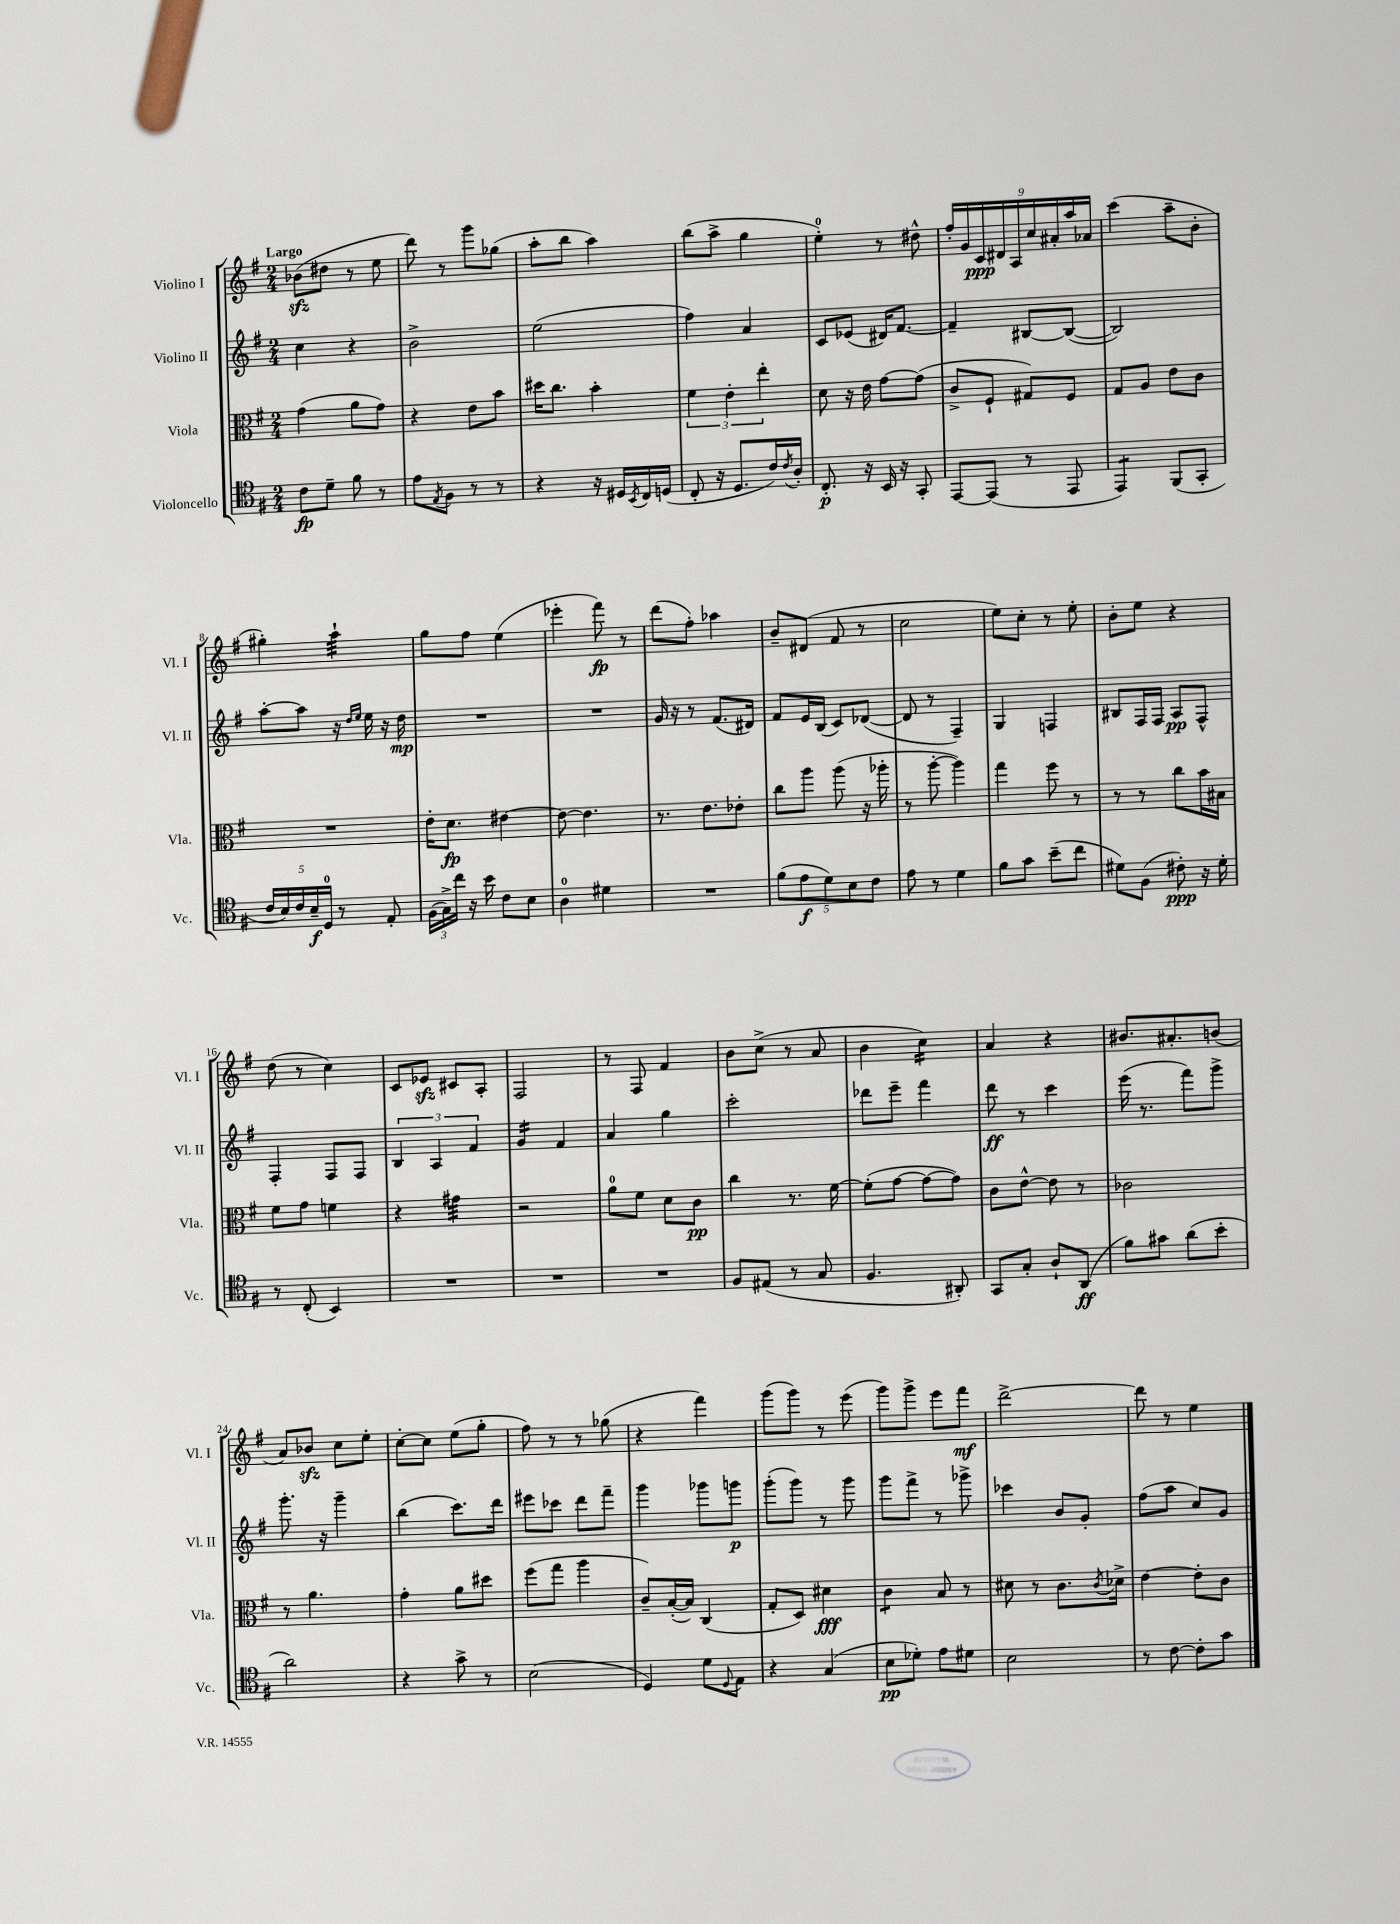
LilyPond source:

<<
\new StaffGroup <<
\new Staff = "s0" \with { instrumentName = "Violino I" shortInstrumentName = "Vl. I" } {
    \clef treble \key g \major \numericTimeSignature \time 2/4 \tempo "Largo"
    bes'8\sfz( dis''8 r8 e''8 |
    d'''8) r8 g'''8 ges''8( |
    a''8-. b''8 a''4) |
    b''8( a''8-> g''4 |
    e''4-0-.) r8 dis''8-^ |
    \tuplet 9/8 { fis''16-. g'16 c'16\ppp dis'16 a16 c''16 ais'16-. a''16 aes'16 } |
    c'''4( a''8-- b'8-. |
    gis''4-.) a''4:32-! |
    g''8 fis''8 e''4( |
    ees'''4-. fis'''8\fp) r8 |
    d'''8( fis''8-.) aes''4 |
    b'8-- dis'8( fis'8 r8 |
    c''2 |
    e''8) c''8-. r8 e''8-. |
    b'8-. e''8 r4 |
    d''8( r8 c''4) |
    c'8 ees'8\sfz cis'8 a8-. |
    fis2 |
    r8 fis8 fis'4 |
    b'8 c''8->( r8 a'8 |
    b'4 c''4:16) |
    a'4 r4 |
    bis'8. ais'8.-. b'8( |
    a'8) bes'8\sfz c''8 e''8-. |
    c''8~-. c''8 e''8( g''8-. |
    fis''8) r8 r8 ges''8( |
    r4 fis'''4) |
    g'''8( g'''8) r8 e'''8( |
    g'''8) g'''8-> e'''8 fis'''8\mf |
    d'''2~-> |
    d'''8 r8 e''4 \bar "|." |
}
\new Staff = "s1" \with { instrumentName = "Violino II" shortInstrumentName = "Vl. II" } {
    \clef treble \key g \major \numericTimeSignature \time 2/4
    c''4 r4 |
    b'2-> |
    e''2( |
    fis''4) a'4 |
    c'8 ees'8( dis'16) fis'8.~ |
    fis'4-- bis8~ bis8~( |
    bis2) |
    a''8~-. a''8 r16 \grace { d''16 e''16 } e''16 r16 d''16\mp |
    R2 |
    R2 |
    g'16 r16 r8 fis'8.( dis'16) |
    fis'8 e'16 b16( c'8) des'8~( |
    des'8 r8 fis4--) |
    g4 f4 |
    bis8 fis16 fis16 a8\pp fis8-^ |
    fis4-. fis8 fis8 |
    \tuplet 3/2 { b4 a4 fis'4 } |
    g'4:16 fis'4 |
    a'4 g''4 |
    c'''2-. |
    des'''8 e'''8-- fis'''4 |
    d'''8\ff r8 c'''4 |
    e'''16( r8. fis'''8) g'''8-> |
    g'''8.-. r16 g'''4-- |
    b''4( c'''8.) d'''16 |
    eis'''8 ces'''8 d'''8 fis'''8-- |
    g'''4 ges'''8 g'''8\p |
    g'''8-.( g'''8) r8 g'''8 |
    g'''8 fis'''8-> r8 ges'''8-> |
    ces'''4 b'8 g'8-. |
    fis''8( a''8 c''8) g'8 \bar "|." |
}
\new Staff = "s2" \with { instrumentName = "Viola" shortInstrumentName = "Vla." } {
    \clef alto \key g \major \numericTimeSignature \time 2/4
    g'4( a'8 g'8) |
    r4 e'8 b'8 |
    dis''16 c''8. b'4-. |
    \tuplet 3/2 { fis'4 e'4-. e''4-. } |
    d'8 r16 e'16 g'8~ g'8( |
    c'8-> fis8-! gis8) fis8 |
    g8 a8 e'8 c'8 |
    R2 |
    e'16-. d'8.\fp eis'4~ |
    eis'8~ eis'4. |
    r8. e'8. ees'8-. |
    c''8 a''8 a''8( r16 aes''16-. |
    r8 a''8~-. a''4) |
    g''4 fis''8 r8 |
    r8 r8 c''8 b'16 bis16 |
    fis'8 g'8 f'4 |
    r4 gis'4:32 |
    r2 |
    a'8-0 fis'8 d'8 c'8\pp |
    c''4 r8. fis'16~ |
    fis'8-.( g'8~ g'8~ g'8) |
    c'8 e'8~-^ e'8 r8 |
    ces'2 |
    r8 a'4. |
    g'4-. a'8 dis''8 |
    fis''8( g''8 a''4 |
    c'8--) b16~-.( b16) c4( |
    g8-. d8) dis'4\fff |
    c'4:8 b8 r8 |
    dis'8 r8 c'8. \acciaccatura { c'8 } des'16-> |
    e'4~ e'8-. c'8 \bar "|." |
}
\new Staff = "s3" \with { instrumentName = "Violoncello" shortInstrumentName = "Vc." } {
    \clef tenor \key g \major \numericTimeSignature \time 2/4
    c'8\fp d'8-- fis'8 r8 |
    e'8 \acciaccatura { e8 } fis8 r8 r8 |
    r4 r16 dis16 \acciaccatura { b,8 } c16 d16( |
    c8-. r16 d8. c'16) \acciaccatura { c'8 } a16-. |
    c8.-.\p r16 b,16 r16 g,8-. |
    e,8~ e,8( r8 e,8 |
    e,4:8) fis,8( g,8-. |
    \tuplet 5/4 { c'16 b16) c'16 b16--\f d16-0 } r8 e8-. |
    \tuplet 3/2 { fis16( g16->) c''16 } r16 b'16 c'8 b8 |
    a4-0 dis'4 |
    R2 |
    \tuplet 5/4 { fis'8( e'8\f d'8) b8 c'8 } |
    e'8 r8 d'4 |
    fis'8 g'8 b'8--( c''8 |
    dis'8) fis8( cis'8-.\ppp) r16 dis'16-. |
    r8 c8-.( b,4) |
    R2 |
    R2 |
    R2 |
    fis8 eis8( r8 g8 |
    fis4. ais,8-.) |
    g,8 g8-. a8-! a,8\ff( |
    fis'8) gis'8 a'8( b'8-. |
    a'2) |
    r4 g'8-> r8 |
    b2( |
    d4) d'8 \appoggiatura { d8 } e8 |
    r4 g4( |
    b8\pp des'8-.) e'8 dis'8 |
    b2 |
    r8 c'8~ c'8-. g'8 \bar "|." |
}
>>
>>
